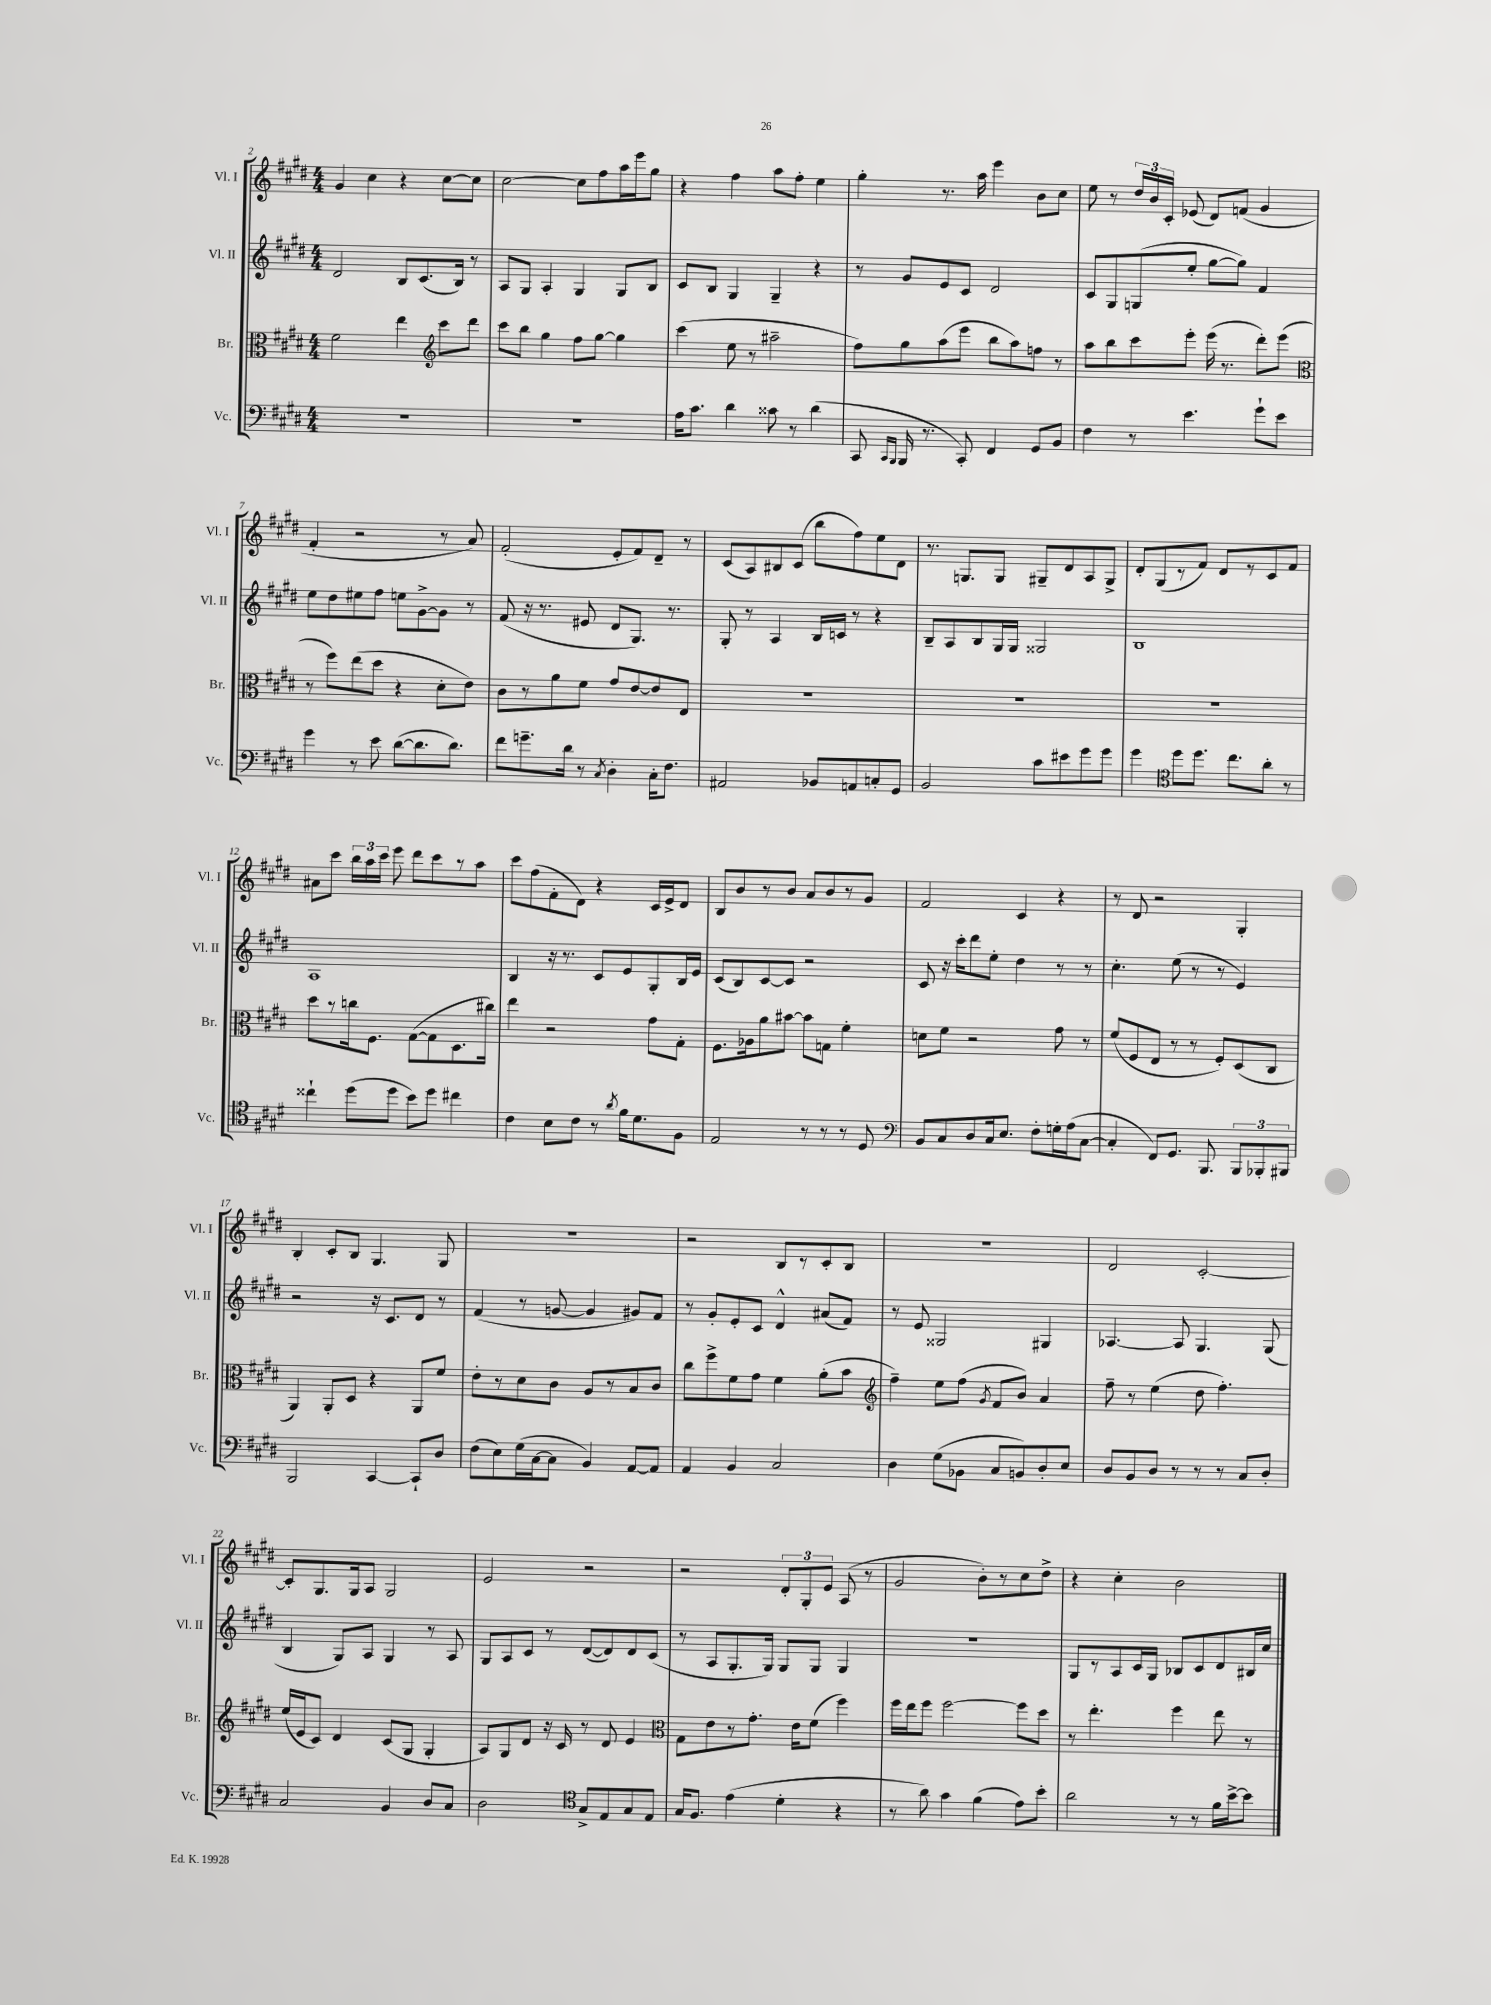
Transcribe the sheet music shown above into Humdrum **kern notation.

**kern	**kern	**kern	**kern
*staff4	*staff3	*staff2	*staff1
*clefF4	*clefC3	*clefG2	*clefG2
*k[f#c#g#d#]	*k[f#c#g#d#]	*k[f#c#g#d#]	*k[f#c#g#d#]
*M4/4	*M4/4	*M4/4	*M4/4
1r	2f#\	2d#/	4g#/
.	.	.	4cc#\
.	4ee\	8B/L	4r
.	.	(8.c#/	.
*	*clefG2	*	*
.	8ccc#\L	.	[8cc#\L
.	.	16B/Jk)	.
.	8ddd#\J	8r	8cc#\]J
=	=	=	=
1r	8ccc#\L	8A/L	[2cc#\
.	8bb\J	8G#/J	.
.	4gg#\	4A'/	.
.	8ff#\L	4G#/	8cc#\]L
.	[8gg#\J	.	8ff#\
.	4gg#\]	8G#/L	16aa\L
.	.	.	16eee\J
.	.	8B/J	8gg#\J
=	=	=	=
16A\LK	(4ccc#\	8c#/L	4r
8.c#\J	.	.	.
.	.	8B/J	.
4d#\	8ee\	4G#/	4ff#\
.	8r	.	.
8c##\	2aa#~\	4G#~/	8aa\L
8r	.	.	8ff#'\J
(4d#\	.	4r	4ee\
=	=	=	=
8CC#/	8ff#\L)	8r	4gg#'\
16qqCC#/LL	.	.	.
16qqBBB/JJ	.	.	.
16BBB/	8gg#\	8g#/L	.
8.r	.	.	.
.	(8aa\	8e/	8.r
8CC#'/)	8eee\J	8c#/J	.
.	.	.	16aa\
4FF#/	8bb\L	2d#/	4eee\
.	8aa\)	.	.
8GG#/L	8ff\J	.	8b\L
8BB/J	8r	.	8cc#\J
=	=	=	=
4F#\	8aa\L	8c#/L	8ee\
.	8bb\	8G#/	8r
8r	8ccc#\	(8G/	24dd#/LL
.	.	.	24b/
.	.	.	24c#'/JJ
4.e\	8eee'\J	8ee'/J	(8e-/
.	(16eee\	[8gg#\L	8d#/L)
.	8.r	.	.
.	.	8gg#\]J)	(8f/J
8g#`\L	8ddd#'\L)	4f#/	4g#/
8e\J	(8eee\J	.	.
=	=	=	=
*	*clefC3	*	*
4g#\	8r	8ee\L	4f#'/
.	8ff#\L)	8dd#\	.
8r	(8ee\	8ee#\	2r
8e\	8dd#\J	8ff#\J	.
([8d#\L	4r	8ee\L	.
8.d#\]	.	[8g#^\	.
.	8d#'\L	8g#\]J	8r
8.d#\J)	.	.	.
.	8e\J)	8r	8a/)
=	=	=	=
8f#\L	8c#\L	(8f#/	(2f#'/
8.g~\	8r	16r	.
.	.	8.r	.
.	8a\	.	.
16d#\Jk	.	.	.
8r	8f#\J	8e#/	.
8qC#/	.	.	.
4D#'\	8g#/L	8d#/L	8e'/L
.	[8e/	8.G#/J)	8f#/)
16C#'\LK	8e/]	.	8d#~/J
8.F#\J	.	8.r	.
.	8E/J	.	8r
=	=	=	=
2AA#/	1r	8G#'/	(8c#/L
.	.	8r	8A/)
.	.	4A/	8B#/
.	.	.	(8c#/J
8BB-/L	.	16B/LL	8bb\L
.	.	16c/JJ	.
8AA/	.	8r	8ff#\)
8C'/	.	4r	8ee\
8GG#/J	.	.	8d#\J
=	=	=	=
2BB/	1r	8B~/L	8.r
.	.	8A/	.
.	.	.	8.G/L
.	.	8B/	.
.	.	16G#/L	8G/J
.	.	16G#/JJ	.
8c#\L	.	2G##/	8G#~/L
8e#\	.	.	8d#/
8g#\	.	.	8A/
8g#\J	.	.	8G#^/J
=	=	=	=
4g#\	1r	1B	8d#'/L
.	.	.	(8G#/
*clefC4	*	*	*
8dd#\L	.	.	8r
8.dd#\J	.	.	8f#/J)
.	.	.	8d#/L
8.cc#\L	.	.	.
.	.	.	8r
8a'\J	.	.	8c#/
8r	.	.	8f#/J
=	=	=	=
4cc##`\	8dd#\L	1A	8a#\L
.	8r	.	8ccc#\J
(8dd#\L	16cc\k	.	24bb\LL
.	.	.	24aa\
.	8.F#\J	.	.
.	.	.	24ccc#\JJ
8dd#\J	.	.	8eee\
8b\L)	([8G#\L	.	8ddd#\L
8dd#\J	8G#\]	.	8ccc#\
4cc#\	8.D#\	.	8r
.	.	.	8aa\J
.	16cc#\Jk)	.	.
=	=	=	=
4c#\	4ee\	4B/	8ccc#\L
.	.	.	(8ff#\
8B\L	2r	16r	8f#'\
.	.	8.r	.
8c#\J	.	.	8d#\J)
8r	.	8c#/L	4r
8qa/	.	.	.
16f#\LK	.	8e/	.
8.d#\	.	.	.
.	8g#\L	8G#'/	16c#/LL
.	.	.	16e^/J
8F#\J	8G#'\J	16B/L	8d#/J
.	.	16e/JJ	.
=	=	=	=
2E/	8.F#\L	(8c#/L	8B/L
.	.	8B/)	8b/
.	16A-\k	.	.
.	8a\	[8c#/	8r
.	[8b#\J	8c#/]J	8b/J
8r	8b#\]L	2r	8a/L
8r	8G\J	.	8b/
8r	4f#'\	.	8r
8D#/	.	.	8g#/J
=	=	=	=
*clefF4	*	*	*
8BB/L	8d\L	8c#/	2f#/
8C#/	8f#\J	16r	.
.	.	16ccc#'\LK	.
8D#/	2r	8ddd#\	.
16C#/k	.	8ee'\J	.
8.E/J	.	.	.
.	.	4dd#\	4c#/
8F#'\L	.	.	.
16G'\L	8g#\	8r	4r
(16A\J	.	.	.
[8C#\J	8r	8r	.
=	=	=	=
4C#'/]	(8f#/L	4.cc#'\	8r
.	8F#/	.	8d#/
8FF#/L)	8E/J	.	2r
8.GG#/J	8r	(8ee\	.
.	8r	8r	.
8.BBB/	.	.	.
.	8F#'/L)	8r	.
12BBB/L	(8D#/	4e/)	4G#'/
12BBB-'/	.	.	.
.	8C#/J	.	.
12BBB#/J	.	.	.
=	=	=	=
2BBB/	4AA/)	2r	4B'/
.	8AA'/L	.	8c#'/L
.	8D#/J	.	8B/J
[4CC#/	4r	16r	4.G#/
.	.	8.c#/L	.
8CC#`/]L	8AA/L	8d#/J	.
8D#/J	8f#/J	8r	8G#/
=	=	=	=
(8F#\L	8e'\L	(4f#/	1r
8E\)	8r	.	.
(16G#\L	8d#\	8r	.
[16C#\J	.	.	.
8C#\]J	8c#\J	[8g/	.
4BB/)	8A/L	4g/]	.
.	8r	.	.
[8AA/L	8B/	8g#/L)	.
8AA/]J	8c#/J	8f#/J	.
=	=	=	=
4AA/	8cc#\L	8r	2r
.	8ff#^\	8g#'/L	.
4BB/	8f#\	8e'/	.
.	8g#\J	8c#/J	.
2C#/	4f#\	4d#^^/	8B/L
.	.	.	8r
.	(8a'\L	(8a#/L	8c#'/
.	8b\J	8f#/J)	8B/J
=	=	=	=
*	*clefG2	*	*
4D#\	4ff#~\)	8r	1r
.	.	8e/	.
(8G#\L	8ee\L	2G##/	.
8BB-\J	(8ff#\J	.	.
.	8qg#/	.	.
8C#/L	8f#/L	.	.
8BB/)	8b/J)	.	.
8D#'/	4a/	4G#/	.
8E/J	.	.	.
=	=	=	=
8D#/L	8ff#~\	[4.A-/	2d#/
8BB/	8r	.	.
8D#/J	(4ee\	.	.
8r	.	8A-/]	.
8r	8dd#\	4.G#/	[2c#'/
8r	4.ff#'\)	.	.
8C#/L	.	.	.
8D#'/J	.	(8G#/	.
=	=	=	=
2C#/	(16ee/LL	4B/	8c#'/]L
.	16e/J	.	.
.	8c#/J)	.	8.G#/
.	4d#/	8G#/L)	.
.	.	.	16G#/k
.	.	8A/J	8A/J
4BB/	(8c#/L	4G#/	2G#/
.	8G#/J	.	.
8D#/L	4G#'/	8r	.
8C#/J	.	8A/	.
=	=	=	=
2D#\	8A/L)	8G#/L	2e/
.	8G#/	8A/	.
.	8d#/J	8c#/J	.
.	16r	8r	.
.	16c#/	.	.
*clefC4	*	*	*
8G#^/L	8r	([8d#/L	2r
8E/	8d#/	8d#/])	.
8G#/	4e/	8d#/	.
8E/J	.	(8c#/J	.
=	=	=	=
*	*clefC3	*	*
16G#/LK	8G#\L	8r	2r
8.F#/J	.	.	.
.	8e\	8A/L	.
(4e\	8r	8.G#'/	.
.	8.g#'\J	.	.
.	.	16G#/Jk)	.
4d#'\	.	8G#/L	12d#'/L
.	16e\LK	.	.
.	.	.	12G#'/
.	(8f#\J	8G#/J	.
.	.	.	12e/J
4r	4ff#\)	4G#/	(8A/
.	.	.	8r
=	=	=	=
8r	16ff#\LL	1r	2g#/
.	16ee\J	.	.
8a\)	8ff#\J	.	.
4g#\	[2ff#\	.	.
(4f#\	.	.	8b'\L)
.	.	.	8r
8e\L)	8ff#\]L	.	8cc#\
8b'\J	8dd#\J	.	8dd#^\J
=	=	=	=
2a\	8r	8G#/L	4r
.	4.ee'\	8r	.
.	.	8A/	4cc#'\
.	.	16c#/L	.
.	.	16G#/JJ	.
8r	4ff#\	8B-/L	2b\
8r	.	8c#/	.
16f#\LL	8ee\	8d#/	.
[16b^\J	.	.	.
8b\]J	8r	16B#/L	.
.	.	16cc#/JJ	.
==	==	==	==
*-	*-	*-	*-
